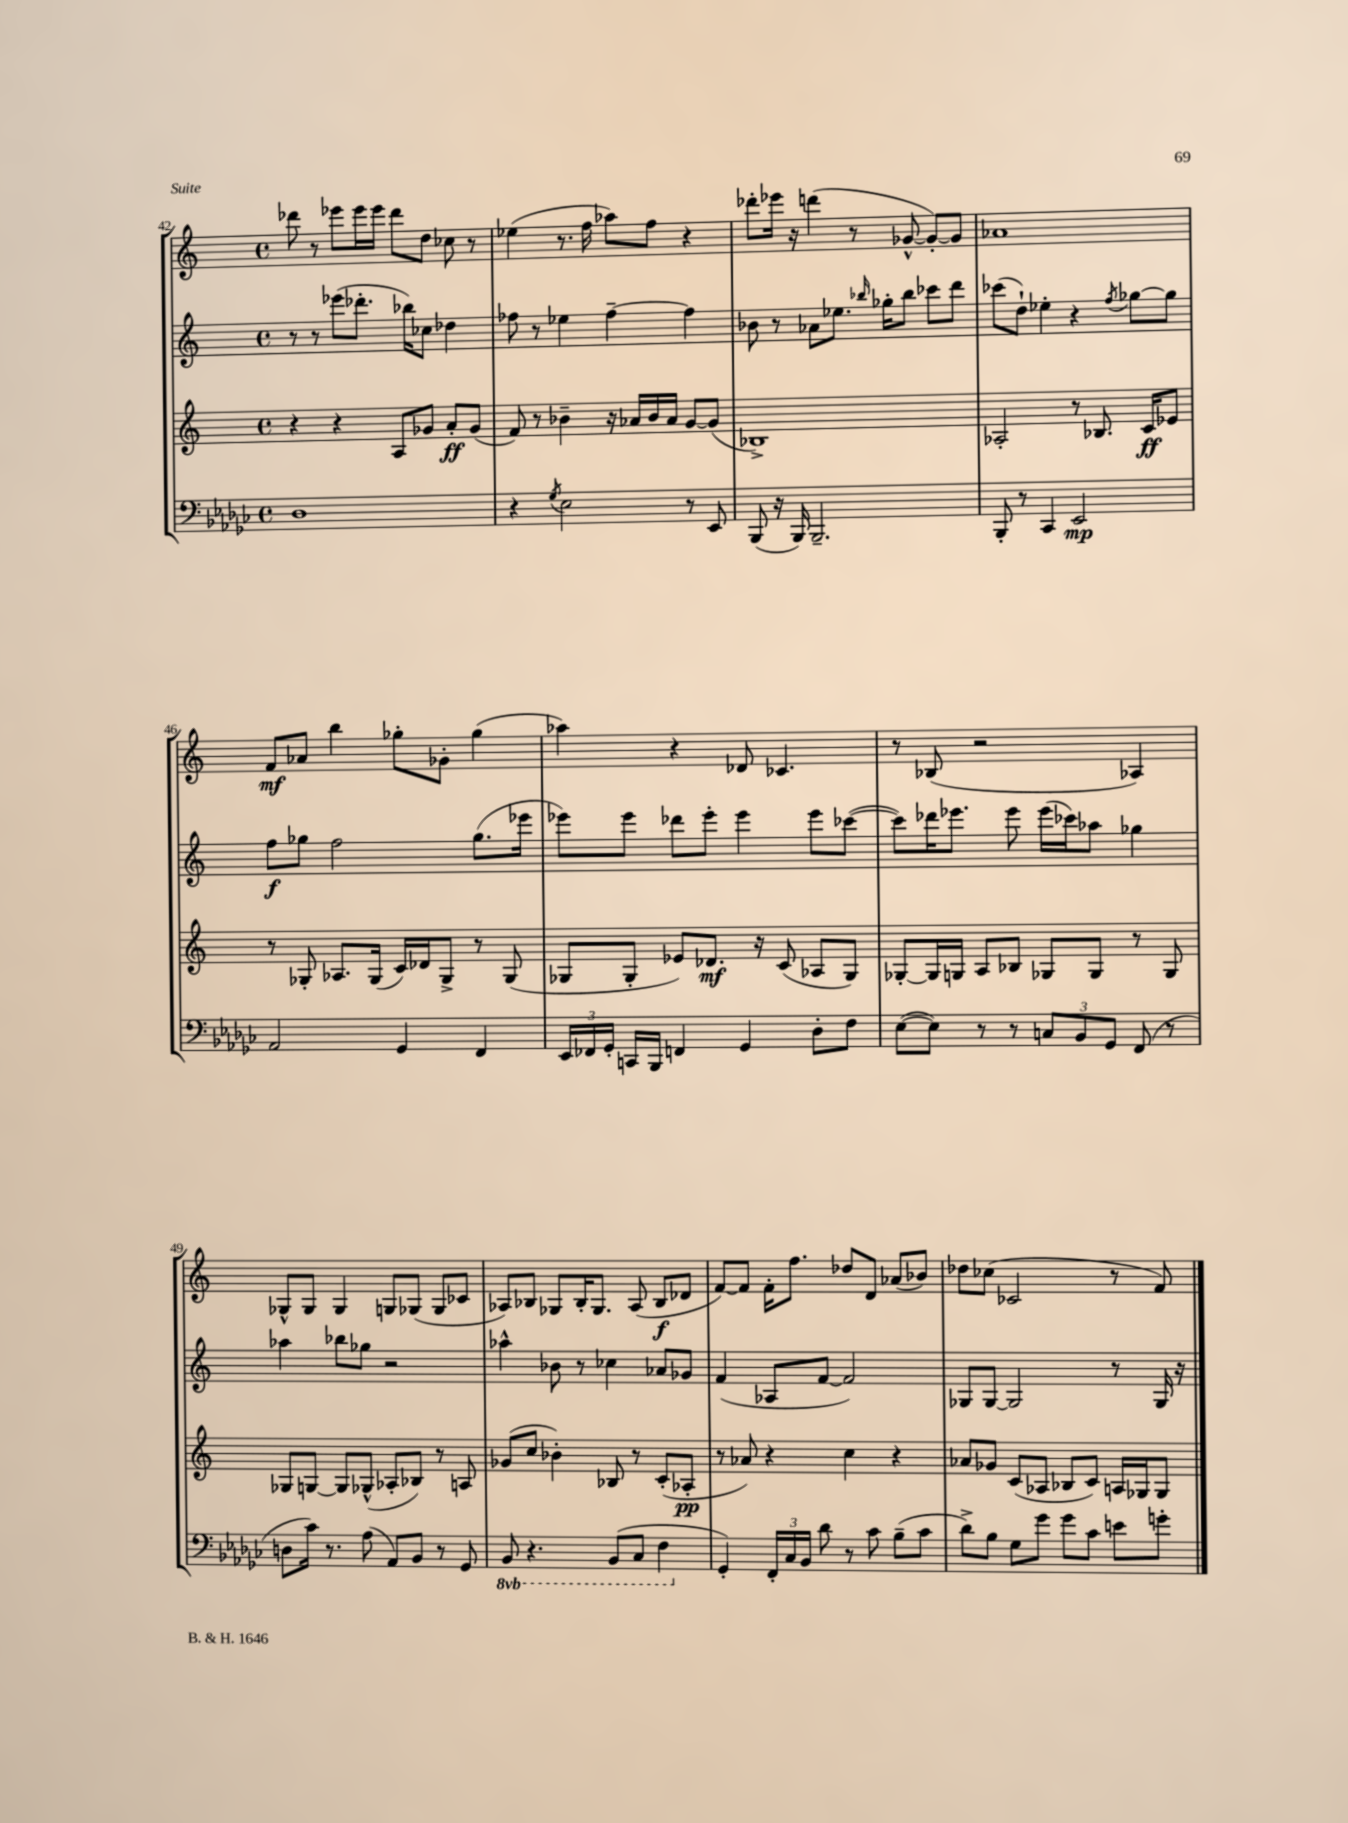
<<
\new StaffGroup <<
\new Staff = "s0" {
    \clef treble \key c \major \defaultTimeSignature \time 4/4
    \autoBeamOff des'''8 r8 ees'''8[ ees'''16 ees'''16] des'''8[ d''8] ces''8 r8 |
    ees''4( r8. f''16 aes''8[) f''8] r4 |
    des'''8[-. ees'''16] r16 d'''4( r8 ges'8~-^ ges'8[~-.) ges'8] |
    aes'1 |
    f'8[\mf aes'8] b''4 ges''8[-. ges'8]-. ges''4( |
    aes''4) r4 des'8 ces'4. |
    r8 bes8( r2 aes4) |
    ges8[-^ ges8] ges4 g8[ ges8]( ges8[ ces'8] |
    aes8[) bes8] ges8[ bes16-. ges8.] aes8( bes8[\f des'8] |
    f'8[~) f'8] f'16[-. f''8.] des''8[ d'8] aes'8[( bes'8]) |
    des''8[ ces''8]( ces'2 r8 f'8) \bar "|." |
}
\new Staff = "s1" {
    \clef treble \key c \major \defaultTimeSignature \time 4/4
    \autoBeamOff r8 r8 ees'''8[( des'''8.]-. bes''16[) ces''8] des''4 |
    fes''8 r8 ees''4 fes''4~-- fes''4 |
    bes'8 r8 aes'8[ ees''8.] \grace { bes''16 } ges''16[-. bes''8] ces'''8[ d'''8] |
    ces'''8[( d''8]-!) ees''4-. r4 \acciaccatura { f''8 } ges''8[~ ges''8] |
    f''8[\f ges''8] f''2 ges''8.[( ees'''16] |
    ees'''8[) ees'''8] des'''8[ ees'''8]-. ees'''4 ees'''8[ ces'''8]~( |
    ces'''8[) des'''16 ees'''8.] ees'''8 ees'''16[( ces'''16) aes''8] ges''4 |
    aes''4 bes''8[ ges''8] r2 |
    aes''4-^ bes'8 r8 ces''4 aes'8[ ges'8] |
    f'4( aes8[ f'8]~ f'2) |
    ges8[ ges8]~ ges2 r8 ges16 r16 \bar "|." |
}
\new Staff = "s2" {
    \clef treble \key c \major \defaultTimeSignature \time 4/4
    \autoBeamOff r4 r4 a8[ ges'8] a'8[-.\ff ges'8]( |
    f'8) r8 bes'4-- r16 aes'16[ bes'16 aes'16] g'8[~ g'8]( |
    bes1->) |
    aes2-. r8 bes8. c'16[\ff ees'8] |
    r8 ges8-. aes8.[ ges16]( c'16[) des'16 ges8]-> r8 ges8( |
    ges8[ ges8]-. ees'8[) des'8.]\mf r16 c'8( aes8[ ges8]) |
    ges8[~-. ges16 g16] a8[ bes8] ges8[ ges8] r8 ges8 |
    ges8[ g8]~ g8[ ges8]-^( aes8[-. bes8]) r8 a8 |
    ges'8[( c''8] bes'4-.) bes8 r8 c'8[-.( aes8]-.\pp |
    r8 aes'8) r4 c''4 r4 |
    aes'8[ ges'8] c'8[( aes8] bes8[ c'8]) a16[ ges16 ges8] \bar "|." |
}
\new Staff = "s3" {
    \clef bass \key ges \major \defaultTimeSignature \time 4/4 \set Staff.ottavationMarkups = #ottavation-simple-ordinals
    \autoBeamOff des1 |
    r4 \acciaccatura { ges8 } ees2 r8 ees,8 |
    bes,,8( r16 bes,,16) bes,,2.-- |
    bes,,8-. r8 ces,4 ees,2\mp |
    aes,2 ges,4 f,4 |
    \tuplet 3/2 { ees,16[ fes,16 ges,16]-. } c,16[ bes,,16] f,4 ges,4 des8[-. f8] |
    ees8[~( ees8]) r8 r8 \tuplet 3/2 { c8[ bes,8 ges,8] } f,8( r8 |
    d8[ ces'16]) r8. aes8( aes,8[) bes,8] r8 ges,8 |
    \ottava #-1 bes,,8 r4. bes,,8[( ces,8] f,4 \ottava #0 |
    ges,4-.) \tuplet 3/2 { f,16[-. ces16 bes,16] } des'8 r8 ces'8 bes8[--( ces'8] |
    des'8[->) bes8] ges8[ ges'8] ges'8[ ces'8] e'8[ g'8]-. \bar "|." |
}
>>
>>
\layout { \context { \Score currentBarNumber = #42 } }
